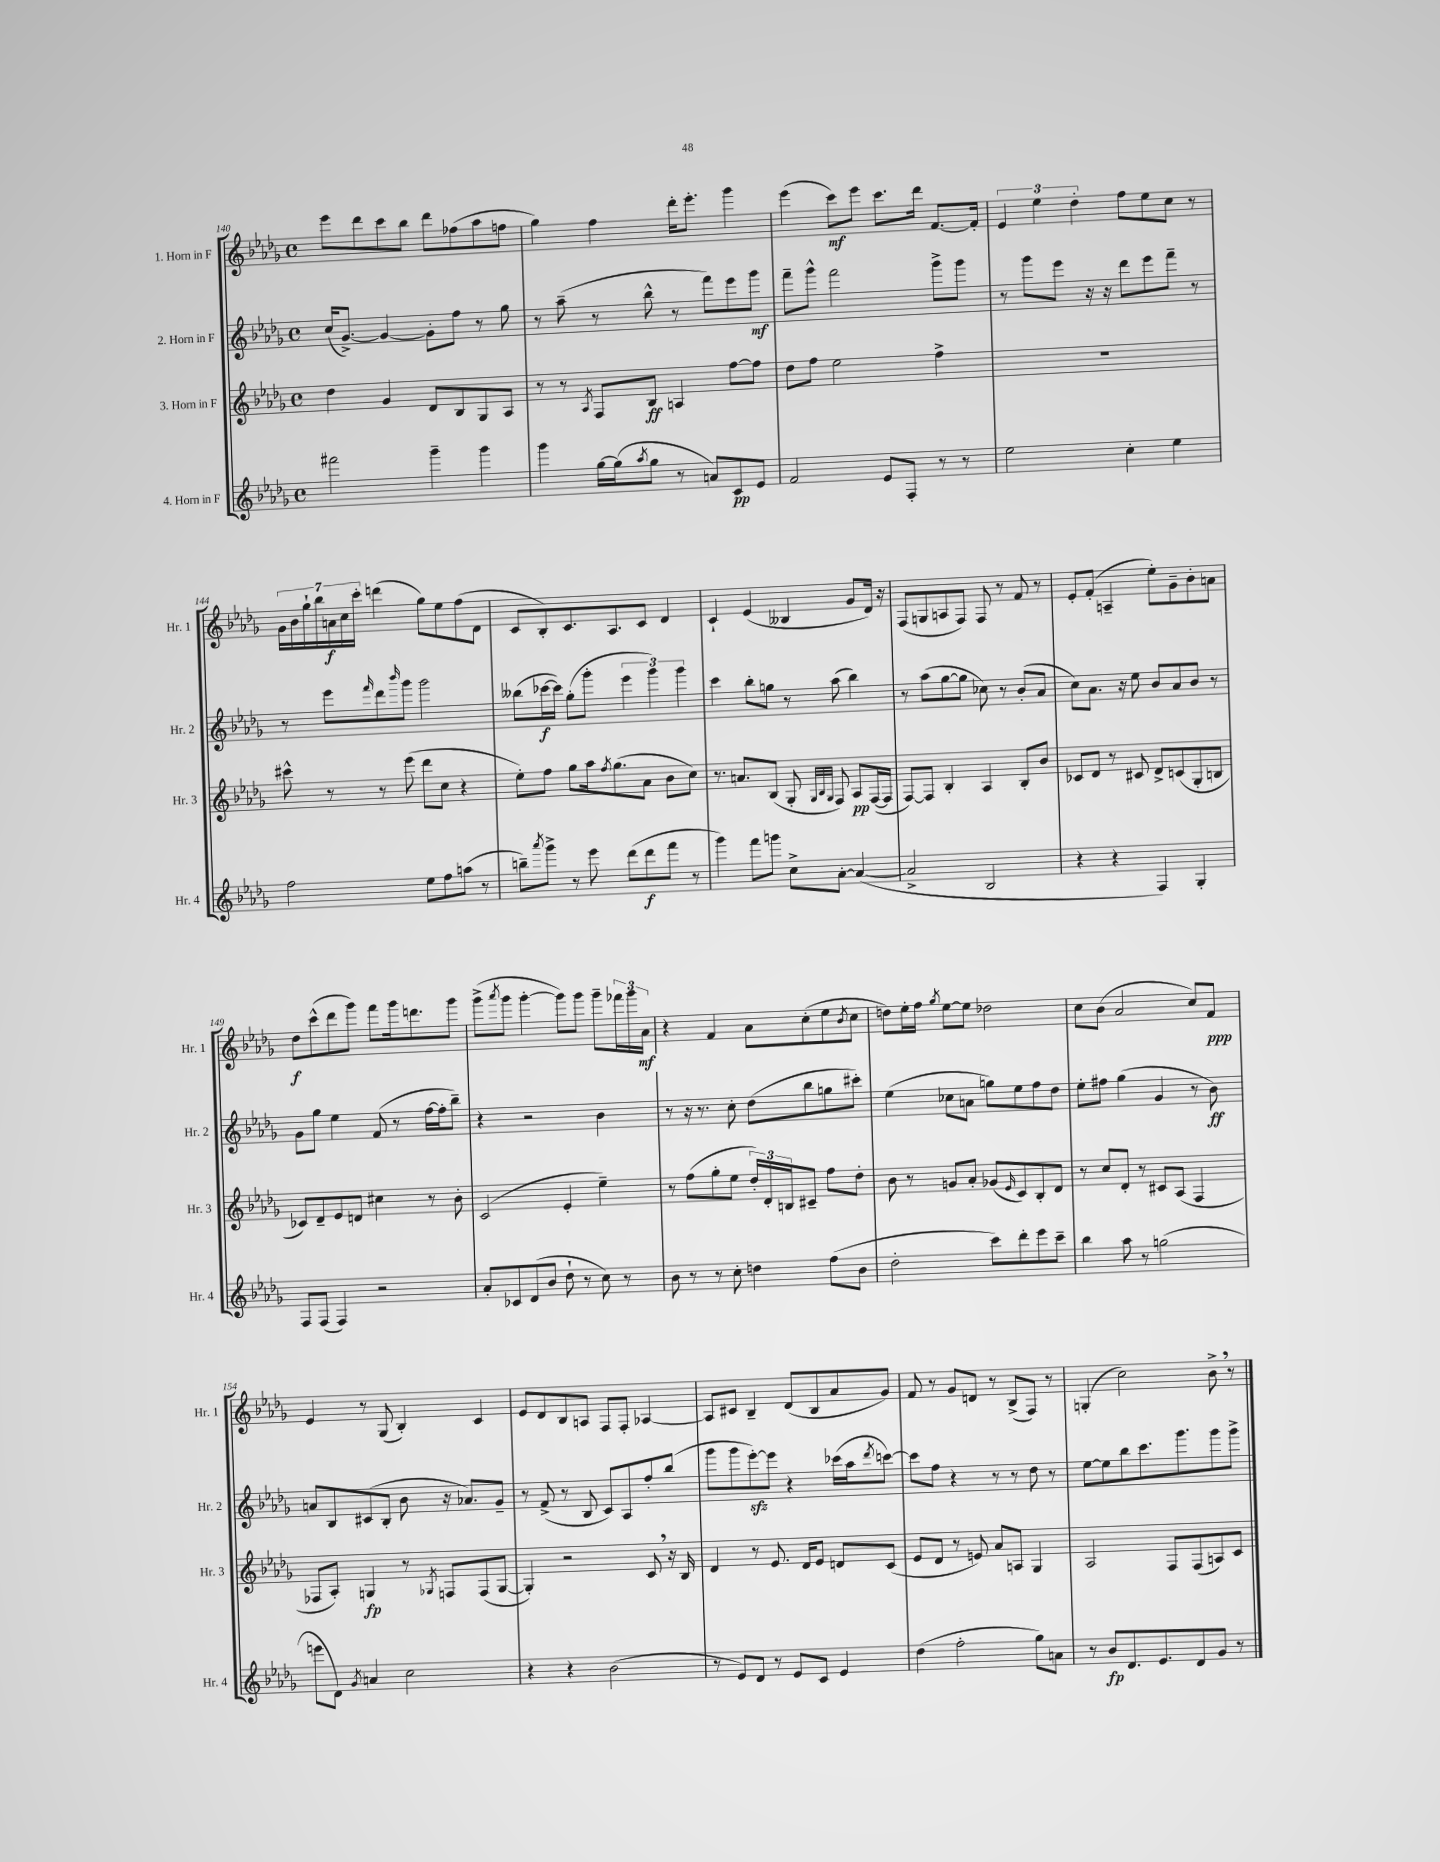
<<
\new StaffGroup <<
\new Staff = "s0" \with { instrumentName = "1. Horn in F" shortInstrumentName = "Hr. 1" } {
    \clef treble \key des \major \defaultTimeSignature \time 4/4
    ees'''8 des'''8 c'''8 bes''8 des'''8 fes''8( aes''8 f''8 |
    ges''4) f''4 des'''16-. ees'''8.-. ges'''4 |
    ees'''4( c'''8\mf) ees'''8 c'''8. des'''16 f'8.~ f'16-. |
    \tuplet 3/2 { ees'4 ees''4 des''4-. } f''8 ees''8 c''8 r8 |
    \tuplet 7/4 { ges'16 bes'16 ges''16-! bes''16 a'16\f c''16 c'''16-. } d'''4( ges''8) ees''8 f''8( des'8 |
    c'8 bes8-.) c'8. aes8. c'8 des'4 |
    c'4-! ees'4( beses4 ges'8 des'16) r16 |
    f8( g8 a8 f8) f8 r8 f'8 r8 |
    ees'8-. f'8-.( a4-- ees''8-.) ges'8-- bes'8-. a'8 |
    des''8\f c'''8-^( des'''8 ges'''8) f'''8 ges'''16 d'''8. ges'''8 |
    ges'''8->( \acciaccatura { aes'''8 } ges'''8 ges'''4~-. ges'''8) ges'''8 ges'''8-- \tuplet 3/2 { fes'''16 ges'''16 aes'16\mf } |
    r4 f'4 aes'8 c''8-.( ees''8 \acciaccatura { bes'8 } c''8 |
    d''8) ees''16-. f''16 \acciaccatura { ges''8 } ees''8~ ees''8 des''2 |
    c''8 bes'8( aes'2 c''8) f'8\ppp |
    ees'4 r8 ges8( bes4-.) c'4 |
    ees'8 des'8 bes8 a8 f8 f8-. aes4~ |
    aes8 cis'8 bes4-- des'8( bes8 aes'8 ges'8) |
    f'8 r8 ges'8 d'8 r8 bes8->( f8) r8 |
    g4-.( c''2) bes'8-> \breathe r8 \bar "|." |
}
\new Staff = "s1" \with { instrumentName = "2. Horn in F" shortInstrumentName = "Hr. 2" } {
    \clef treble \key des \major \defaultTimeSignature \time 4/4
    c''16( ges'8.~->) ges'4~ ges'8-. f''8 r8 ges''8 |
    r8 aes''8--( r8 bes''8-^ r8 f'''8) ees'''8 ges'''8\mf |
    f'''8-- ges'''8-^ f'''2 ges'''8-> ges'''8 |
    r8 ges'''8 ees'''8 r16 r16 des'''8 ees'''8 f'''8-- r8 |
    r8 ees'''8 \grace { f'''16 } des'''8 \grace { bes'''16 } ges'''8 ges'''2 |
    beses''8( ces'''16~\f ces'''16) ges''8-.( ges'''8-. \tuplet 3/2 { ees'''4 ges'''4) ges'''4 } |
    c'''4 bes''8-. g''8 r8 aes''8( bes''4) |
    r8 aes''8( ges''8~ ges''8 ces''8) r8 bes'8-.( aes'8 |
    c''8) aes'8. r16 ees''8 bes'8 aes'8 bes'8 r8 |
    ges'8 ges''8 ees''4 f'8( r8 f''16~ f''16-. bes''8--) |
    r4 r2 bes'4 |
    r8 r16 r8. c''8-. des''8( bes''8 g''8 cis'''8-.) |
    ees''4( ces''8 a'8 g''8) ees''8 f''8 des''8 |
    ees''8-. fis''8 ges''4( ges'4 r8 bes'8\ff) |
    a'8 bes8 cis'8( bes8-. bes'8 r16 aes'8.) ges'8-- |
    r8 f'8->( r8 bes8 c'8) aes8 f''8-. bes''8( |
    ges'''8 ges'''8 ees'''8~-.\sfz) ees'''8 r4 ces'''16( aes''16 \acciaccatura { des'''8 } c'''8~) |
    c'''8 f''8 r4 r8 r8 des''8 r8 |
    ees''8~ ees''8 bes''8 c'''8. ges'''8. ges'''8 ges'''8-> \bar "|." |
}
\new Staff = "s2" \with { instrumentName = "3. Horn in F" shortInstrumentName = "Hr. 3" } {
    \clef treble \key des \major \defaultTimeSignature \time 4/4
    des''4 ges'4 des'8 bes8 ges8 aes8 |
    r8 r8 \acciaccatura { aes8 } f8 bes8\ff a4 f''8~ f''8 |
    des''8 f''8 ees''2 f''4-> |
    R1 |
    cis'''8-^ r8 r8 ees'''8( des'''8 c''8 r4 |
    ees''8-.) f''8 ges''8 aes''16 \acciaccatura { f''8 } ges''8.( aes'8 bes'8 c''8) |
    r8. a'8. bes8( ges8-. \grace { ges32 bes32 ges32 } f8) aes8\pp f16~( f16 |
    f8~) f8 bes4-. aes4 bes8-. bes'8 |
    ces'8 des'8 r8 cis'8 des'8-> c'8( ges8-. b8 |
    ces'8) des'8-- ees'8 d'8 cis''4 r8 bes'8-. |
    c'2( ees'4-. ees''4--) |
    r8 f''8( ges''8-. ees''8 \tuplet 3/2 { des''16-.) des'16-. b16 } cis'8-- f''8 des''8-. |
    bes'8 r8 g'8 aes'8-. ges'8( \grace { ees'16 } c'8) bes8-. des'8 |
    r8 c''8 des'8-. r8 cis'8 aes8( f4 |
    fes8 aes8-.) g4\fp r8 \acciaccatura { ges8 } f8 f8( ges8~ |
    ges4-.) r2 c'8 \breathe r16 bes16 |
    des'4 r8 ees'8. des'16 ees'8 d'8 c'8( |
    ees'8 des'8 r8 e'8) aes'8 a8 ges4 |
    aes2 f8 f8( a8) c'8 \bar "|." |
}
\new Staff = "s3" \with { instrumentName = "4. Horn in F" shortInstrumentName = "Hr. 4" } {
    \clef treble \key des \major \defaultTimeSignature \time 4/4
    fis'''2 ges'''4-- ges'''4 |
    ges'''4 ges''16~ ges''16( \acciaccatura { aes''8 } ges''8 r8 a'8) c'8\pp ees'8 |
    f'2 ees'8 f8-. r8 r8 |
    ees''2 c''4-. ees''4 |
    f''2 ees''8 f''8 a''8( r8 |
    b''8--) \acciaccatura { aes'''8 } ges'''8-> r8 ees'''8 des'''8( des'''8\f f'''8 r8 |
    ges'''4) f'''8 g'''8 c''8-> aes'8~-. aes'4~( |
    aes'2-> bes2 |
    r4 r4 f4) ges4-. |
    f8 f8( f4) r2 |
    aes'8-. ces'8 des'8( bes'8 des''8-! r8 c''8) r8 |
    bes'8 r8 r8 c''8-. d''4 f''8( bes'8 |
    des''2-. c'''8) des'''8-. ees'''8 c'''8-- |
    bes''4 aes''8 r8 g''2( |
    e'''8 des'8) \acciaccatura { ges'8 } a'4 c''2 |
    r4 r4 bes'2( |
    r8 ees'8) des'8 r8 ees'8 c'8 ees'4 |
    des''4( f''2-. ges''8) a'8 |
    r8 bes'8\fp des'8. ees'8. des'8 ges'8 r8 \bar "|." |
}
>>
>>
\layout { \context { \Score currentBarNumber = #140 } }
